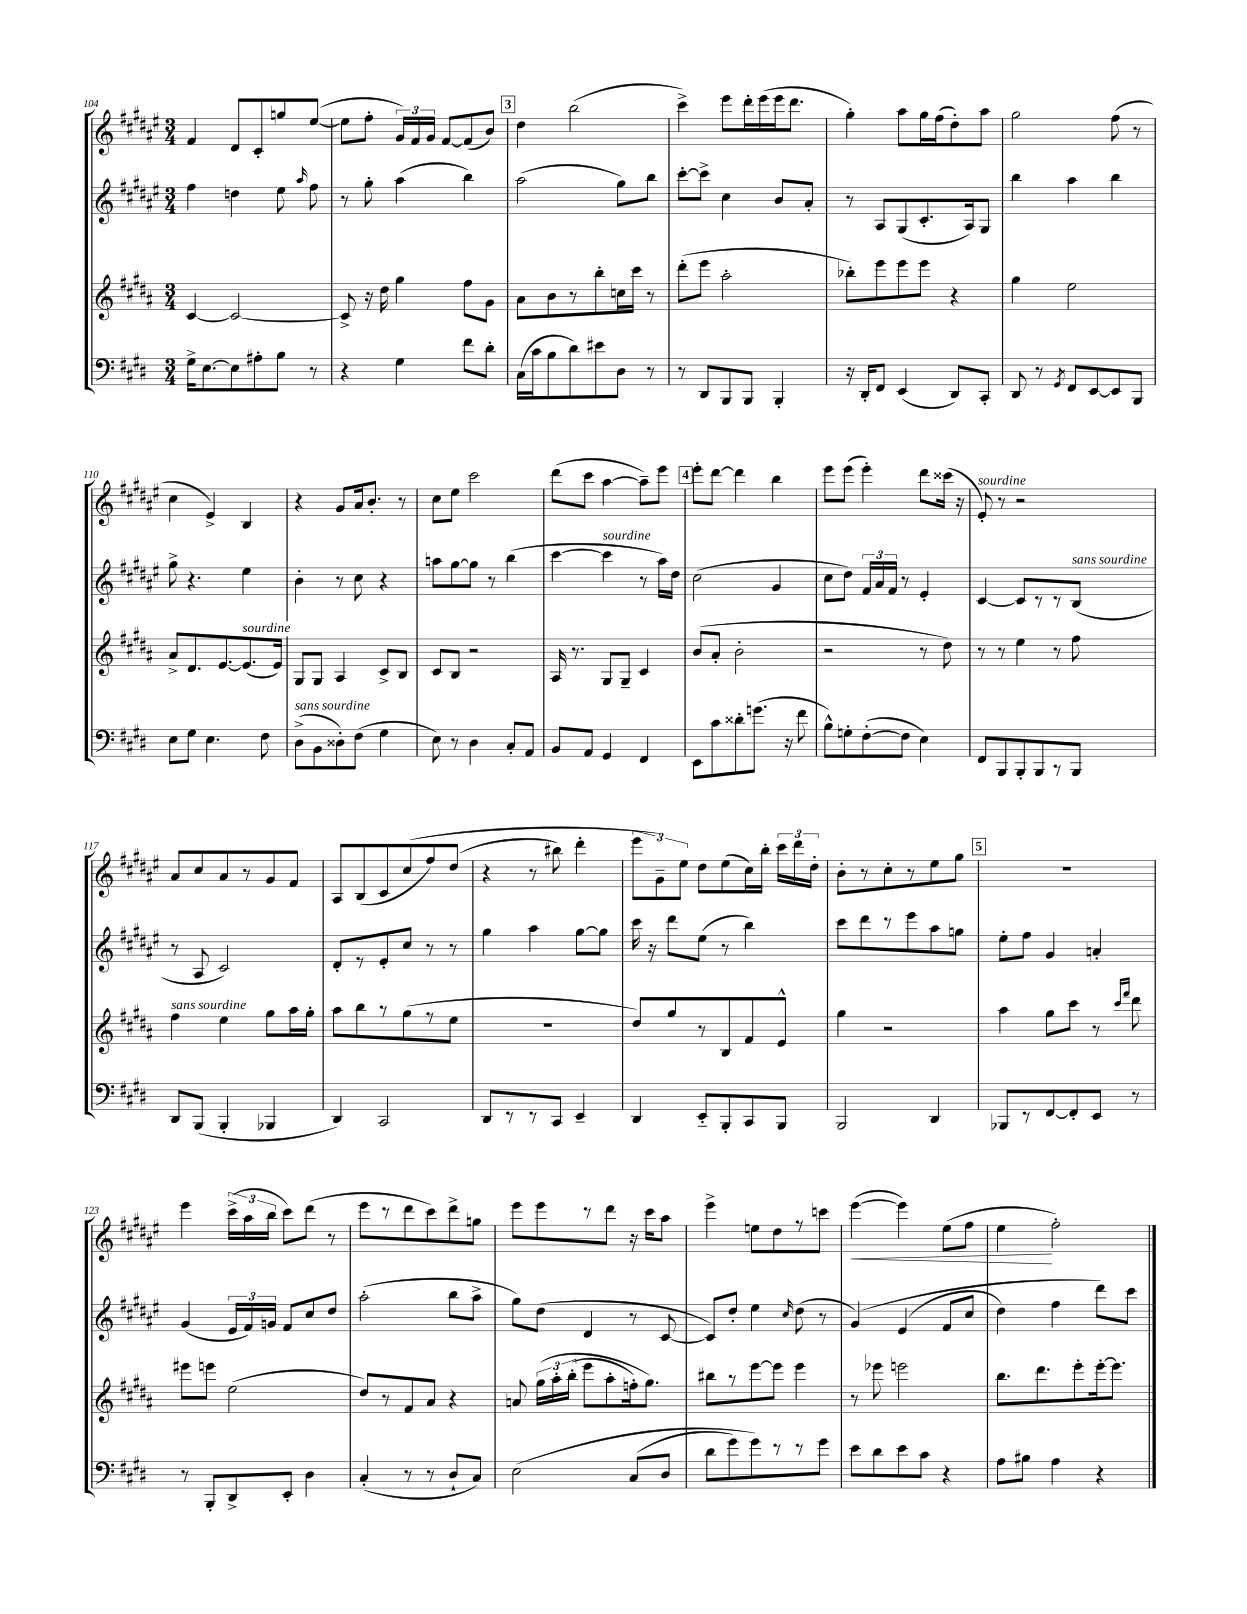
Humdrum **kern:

**kern	**kern	**kern	**kern
*staff4	*staff3	*staff2	*staff1
*clefF4	*clefG2	*clefG2	*clefG2
*k[f#c#g#d#]	*k[f#c#g#d#a#]	*k[f#c#g#d#a#e#]	*k[f#c#g#d#a#e#]
*M3/4	*M3/4	*M3/4	*M3/4
16G#^	[4c#	4ff#	4f#
[8.E	.	.	.
8E]	2c#_	4dd	8d#
8A#'	.	.	8c#'
8B	.	8ee#	8gg
.	.	16qqaa#	.
8r	.	8ff#	([8ee#
=	=	=	=
4r	8c#^]	8r	8ee#]
.	16r	8gg#'	8ff#'
.	16dd#	.	.
4G#	4gg#	(4aa#	24g#)
.	.	.	24f#
.	.	.	24g#
.	.	.	[8f#
8f#	8ff#	4bb)	(8f#]
8d#'	8g#	.	8b)
=	=	=	=
(16C#	8a#	(2aa#	4dd#
16c#	.	.	.
8B	8b	.	.
8d#)	8r	.	(2bb
8e#	8bb'	.	.
8D#	16cc	8gg#)	.
.	16ccc#	.	.
8r	8r	8bb	.
=	=	=	=
8r	(8ddd#'	[8ccc#'	4ccc#^)
8DD#	8eee	8ccc#^]	.
8BBB	2aa#'	4cc#	8eee#
8BBB	.	.	16ddd#'
.	.	.	(16eee#
4BBB'	.	8b	16eee#
.	.	.	8.ddd#
.	.	8a#'	.
=	=	=	=
16r	8bb-')	8r	4gg#')
16DD#'	.	.	.
8FF#	8eee	8A#	.
(4EE	8eee	(8G#	8aa#
.	8eee	8.c#'	16gg#
.	.	.	(16ff#
8DD#)	4r	.	8dd#')
.	.	16A#)	.
8CC#'	.	8G#	8aa#
=	=	=	=
8DD#	4gg#	4bb	2gg#
8r	.	.	.
8qGG#	.	.	.
8FF#	2ee	4aa#	.
[8EE	.	.	.
8EE]	.	4bb	(8ff#
8BBB	.	.	8r
=	=	=	=
8E	8a#^	8gg#^	4cc#
8G#	8.d#	4.r	.
4.E	.	.	4e#^)
.	[8.e	.	.
.	(8.e]	4ee#	4B
8F#	.	.	.
.	16e)	.	.
=	=	=	=
(8D#^	8G#	4b'	4r
8BB	8G#	.	.
8D##')	4A#	8r	8g#
(8F#	.	8cc#	16a#
.	.	.	8.b'
4G#	8c#^	4r	.
.	8B	.	8r
=	=	=	=
8E)	8c#	8aa	8cc#
8r	8B	[8gg#	8ee#
4D#	2r	8gg#]	2ccc#
.	.	8r	.
8C#'	.	(4bb	.
8AA	.	.	.
=	=	=	=
8BB	16A#	[4ccc#	(8ddd#
.	8.r	.	.
8AA	.	.	8ccc#
4GG#	8G#	4ccc#]	[4aa#
.	8G#~	.	.
4FF#	4c#	8r	8aa#~])
.	.	16aa#)	8eee#
.	.	16dd#	.
=	=	=	=
8EE	(8b	(2cc#	8eee#'
8c#	8a#'	.	[8ddd#
8d##'	2b'	.	4ddd#]
(8.g	.	.	.
.	.	4g#	4bb
16r	.	.	.
8f#	.	.	.
=	=	=	=
8B^^)	2r	8cc#	8eee#
8G'	.	8dd#)	(8eee#
([8F#'	.	24f#	4eee#')
.	.	24a#	.
.	.	24f#	.
8F#]	.	8r	.
4E)	8r	4e#'	8ddd#
.	8dd#)	.	(16ccc##
.	.	.	16r
=	=	=	=
8FF#	8r	[4c#	8e#')
8BBB	8r	.	8r
8BBB'	4ee	8c#]	2r
8BBB	.	8r	.
8r	8r	8r	.
8BBB	8ff#	(8B	.
=	=	=	=
8DD#	4ff#	8r	8a#
(8BBB	.	8A#	8cc#
4BBB'	4ee	2c#)	8a#
.	.	.	8r
4BBB-	8gg#	.	8g#
.	16aa#	.	8f#
.	16gg#'	.	.
=	=	=	=
4DD#)	8aa#	8d#'	8A#
.	8bb	8r	(8B
2CC#	8r	8e#'	8c#
.	(8gg#	8cc#	&(8cc#
.	8r	8r	8ff#)
.	8ee	8r	(8dd#
=	=	=	=
8DD#	2.r	4gg#	4r
8r	.	.	.
8r	.	4aa#	8r
8CC#	.	.	8bb#)
4EE~	.	[8gg#	4ddd#'
.	.	8gg#]	.
=	=	=	=
4DD#	8dd#)	16ccc#	12eee#
.	.	16r	.
.	.	.	12g#~&)
.	8gg#	8ddd#	.
.	.	.	12ee#
8EE'~	8r	(8ee#	8dd#
8BBB'	8B	8r	(8ee#
8CC#	8f#	4bb)	16cc#)
.	.	.	16bb'
8BBB	8e^^	.	24ccc#
.	.	.	24ddd#
.	.	.	24dd#'
=	=	=	=
2BBB	4gg#	8ccc#	8b'
.	.	8ddd#	8r
.	2r	8r	8cc#'
.	.	8eee#	8r
4DD#	.	8aa#	8ee#
.	.	8gg	8gg#
=	=	=	=
8BBB-	4aa#	8ee#'	2.r
8r	.	8ff#	.
[8FF#	8gg#	4g#	.
8FF#']	8ccc#	.	.
8EE	8r	4a'	.
.	16qqccc#	.	.
.	16qqfff#	.	.
8r	8ddd#	.	.
=	=	=	=
8r	8eee#	(4g#	4eee#
8BBB'	8eee	.	.
8DD#^	(2ee	24e#	(24ccc#^
.	.	24f#)	24aa#
.	.	24g	24bb
8EE'	.	8f#	8ccc#)
4D#	.	8cc#	(8ddd#
.	.	8dd#	8r
=	=	=	=
(4C#'	8dd#)	(2aa#'	8eee#
.	8r	.	8r
8r	8f#	.	8ddd#
8r	8a#	.	8ccc#)
8D#`	4r	8bb	8ddd#^
8C#)	.	8aa#^	8gg
=	=	=	=
&(2E	8a	8gg#)	8eee#
.	&(24gg#	(8dd#	8eee#
.	24aa#'	.	.
.	(24bb'	.	.
.	8eee	4d#	8r
.	8aa#'	.	8ddd#
(8C#	16ff')	8r	16r
.	8.gg#&)	.	16ccc#
8D#	.	[8c#	8aa#
=	=	=	=
8d#	8bb#	8c#])	4eee#^
8g#)	8r	8dd#'	.
8g#&)	[8eee	4ee#	8ee
8r	8eee]	.	8dd#
.	.	16qqcc#	.
8r	4eee	(8dd#	8r
8g#	.	8r	8ccc
=	=	=	=
8e	8r	&(4g#)	([4eee#
8d#	8eee-	.	.
8e	2eee	(4e#	4eee#])
8c#	.	.	.
4r	.	8f#	(8ee#
.	.	8cc#	8ff#
=	=	=	=
8A	8.bb	4dd#)	4ee#
8B#	.	.	.
.	8.ddd#	.	.
4A	.	4ff#	2ff#')
.	8eee'	.	.
4r	[16eee'	8ddd#&)	.
.	8.eee]	.	.
.	.	8ccc#	.
==	==	==	==
*-	*-	*-	*-
